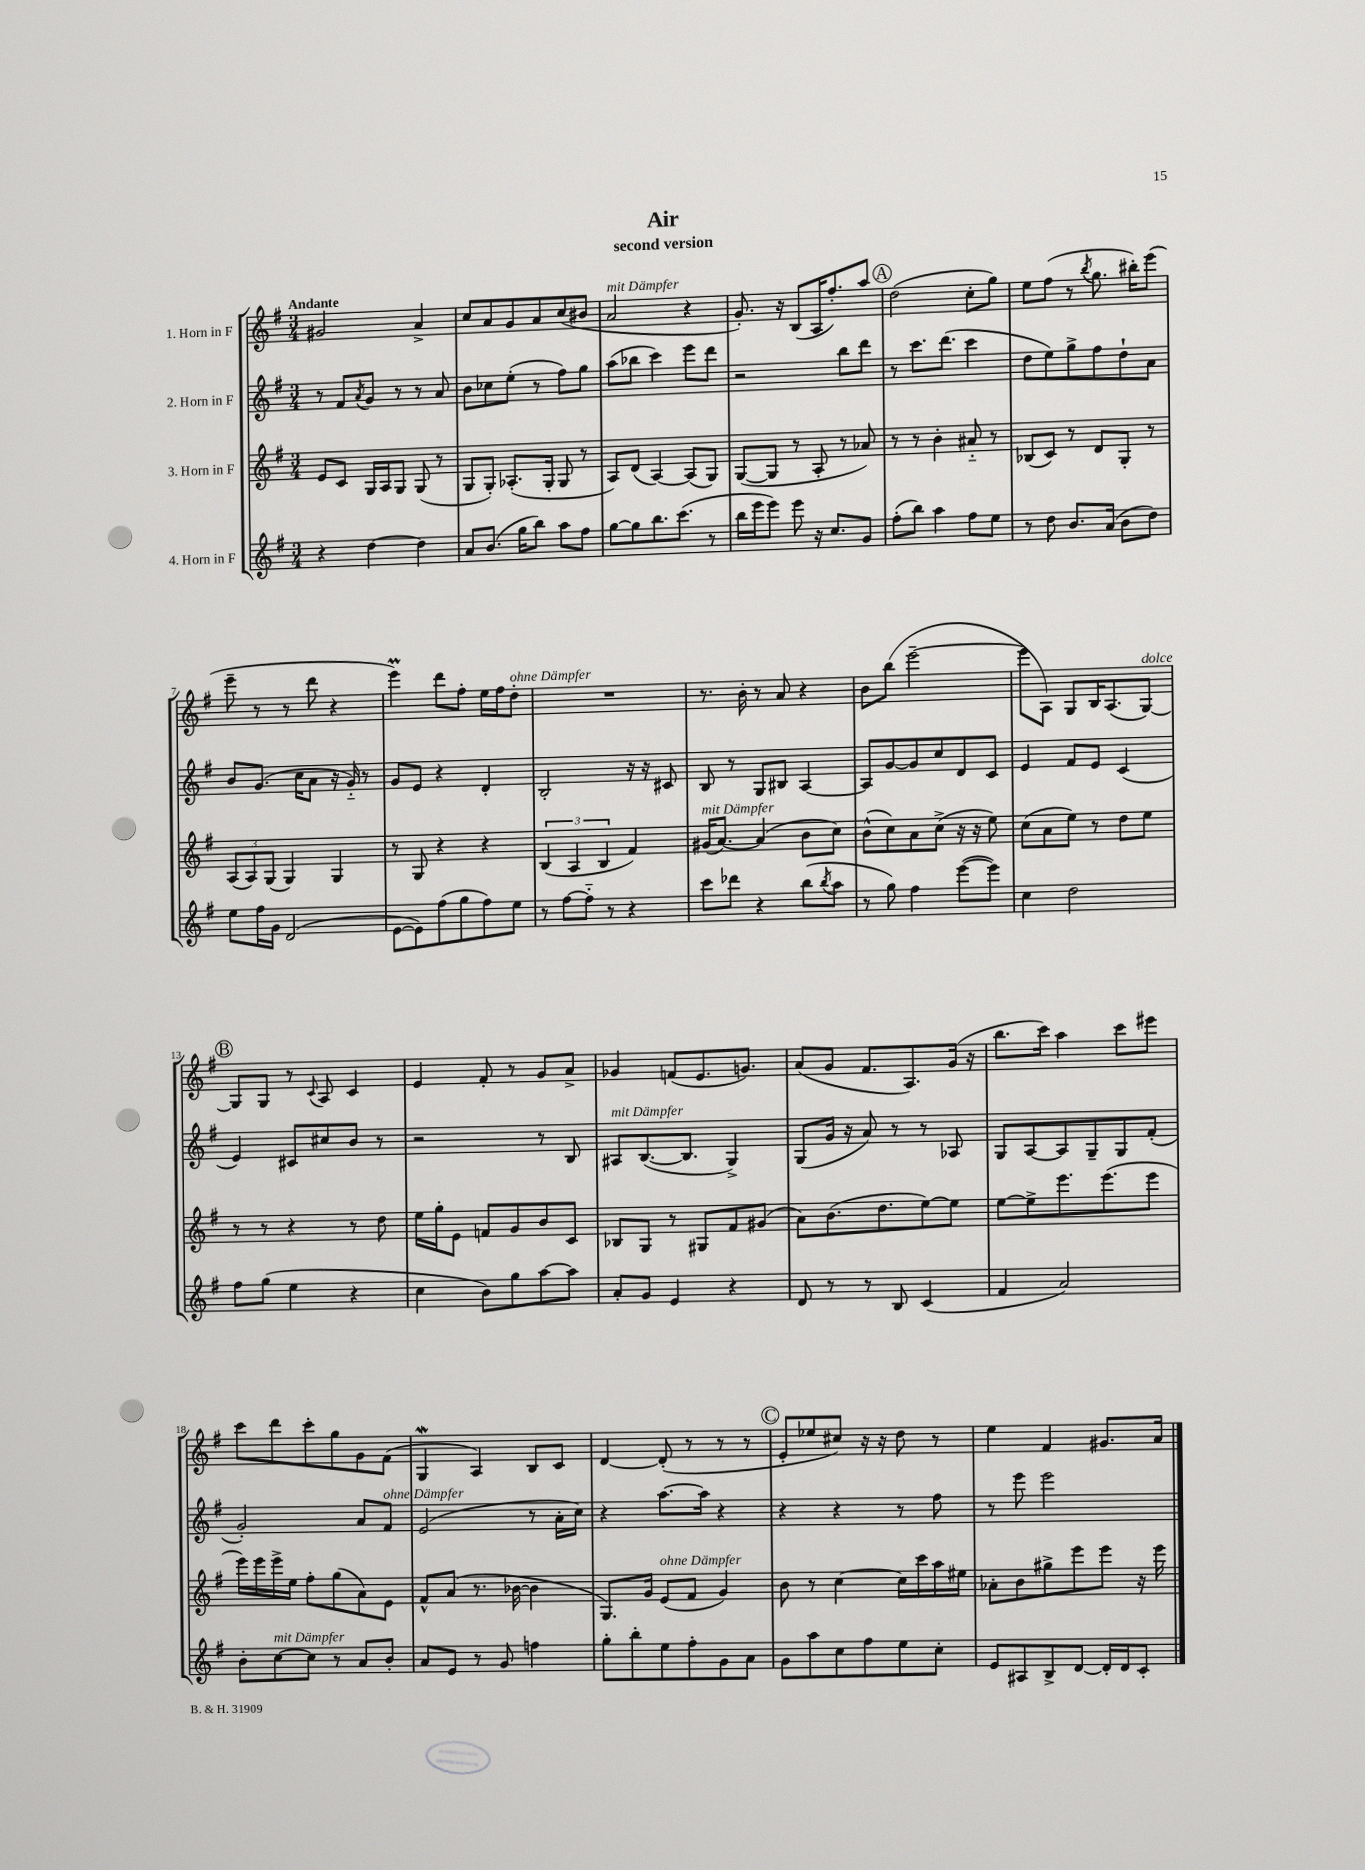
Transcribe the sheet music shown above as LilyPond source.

\header { title = "Air" subtitle = "second version" }
<<
\new StaffGroup <<
\new Staff = "s0" \with { instrumentName = "1. Horn in F" } {
    \clef treble \key g \major \numericTimeSignature \time 3/4 \tempo "Andante"
    gis'2 a'4-> |
    c''8 a'8 g'8 a'8 c''8( bis'8 |
    a'2^\markup { \italic "mit Dämpfer" } r4 |
    g'8.-.) r16 b8( a16 fis''8.-.) a''8 |
    \mark \markup { \circle "A" } d''2( c''8-. g''8) |
    e''8 fis''8( r8 \acciaccatura { b''8 } g''8. bis''16-.) e'''8( |
    e'''8-- r8 r8 d'''8 r4 |
    e'''4\prall) d'''8 fis''8-. e''16 fis''16 d''8-.^\markup { \italic "ohne Dämpfer" } |
    R2. |
    r8. b'16-. r8 a'8 r4 |
    b'8 b''8( e'''2~-- |
    e'''8 a8) g8 b16 a8.( g8~^\markup { \italic "dolce" }) |
    \mark \markup { \circle "B" } g8 g8 r8 \appoggiatura { c'8 } a8 c'4 |
    e'4 fis'8-. r8 g'8 a'8-> |
    ges'4 f'8( e'8. g'8.) |
    a'8( g'8 fis'8. a8.) g'16( r16 |
    b''8. c'''16) a''4 c'''8 eis'''8 |
    c'''8 d'''8 c'''8-. g''8 g'8 fis'8( |
    g4\mordent a4) b8 c'8 |
    d'4~ d'8-.( r8 r8 r8 |
    \mark \markup { \circle "C" } e'8-. ees''8 cis''8) r16 r16 d''8 r8 |
    e''4 fis'4 gis'8. a'16 \bar "|." |
}
\new Staff = "s1" \with { instrumentName = "2. Horn in F" } {
    \clef treble \key g \major \numericTimeSignature \time 3/4
    r8 fis'8 \acciaccatura { a'8 } g'8 r8 r8 a'8 |
    b'8 ces''8 e''8-.( r8 fis''8) g''8 |
    a''8( bes''8 c'''4) e'''8 d'''8 |
    r2 b''8 d'''8 |
    \mark \markup { \circle "A" } r8 c'''8. d'''8.( c'''4 |
    d''8 e''8) g''8-> fis''8 d''8-! a'8 |
    b'8 g'8.( c''16 a'8 r16 g'16-_) r8 |
    g'8 e'8 r4 d'4-. |
    b2-. r16 r16 cis'8 |
    b8 r8 g8 bis8 a4~ |
    a8 g'8~ g'8 c''8 d'8 c'8 |
    e'4 fis'8 e'8 c'4( |
    \mark \markup { \circle "B" } e'4) cis'8 cis''8 b'8 r8 |
    r2 r8 b8 |
    ais8^\markup { \italic "mit Dämpfer" } b8.~( b8. g4->) |
    g8( g'16 r16 a'8) r8 r8 aes8 |
    g8 a8~ a8 g8-- g8 fis'8-.( |
    g'2-.) a'8 fis'8^\markup { \italic "ohne Dämpfer" } |
    e'2( r8 a'16-. c''16) |
    r4 a''8.~ a''16 r4 |
    \mark \markup { \circle "C" } r4 r4 r8 fis''8 |
    r8 e'''8 e'''2 \bar "|." |
}
\new Staff = "s2" \with { instrumentName = "3. Horn in F" } {
    \clef treble \key g \major \numericTimeSignature \time 3/4
    e'8 c'8 g16 a16 g8 g8( r8 |
    g8 g8-.) aes8.-.( g16-. g8 r8 |
    a8) d'8( a4~) a8( g8) |
    g8~( g8 r8 a8-. r8 aes'8) |
    \mark \markup { \circle "A" } r8 r8 b'4-. ais'8-_ r8 |
    bes8( c'8) r8 d'8 g8-. r8 |
    \tuplet 3/2 { a8( a8) g8( } g4) g4 |
    r8 g8 r4 r4 |
    \tuplet 3/2 { b4( a4 b4 } fis'4) |
    gis'16^\markup { \italic "mit Dämpfer" }( a'8.~) a'4( b'8 c''8) |
    b'8-^( c''8) a'8 c''8->( r16 r16 e''8) |
    c''8( a'8 e''8) r8 d''8 e''8 |
    \mark \markup { \circle "B" } r8 r8 r4 r8 d''8 |
    e''16 g''16-. e'8 f'8 g'8 b'8 c'8 |
    bes8 g8 r8 gis8 fis'8 gis'8( |
    a'8) b'8.( d''8. e''8~) e''8 |
    e''8~ e''8-> e'''8. e'''8.( e'''8 |
    e'''16) e'''16 e'''16-> e''16 fis''8-. g''8( a'8) e'8 |
    fis'8-^ a'8( r8. bes'16~ bes'4 |
    g8.) g'16 e'8^\markup { \italic "ohne Dämpfer" }( fis'8 g'4) |
    \mark \markup { \circle "C" } b'8 r8 c''4~ c''16 c'''16 a''16 eis''16 |
    aes'8-. b'8 gis''8-> e'''8 e'''8 r16 e'''16 \bar "|." |
}
\new Staff = "s3" \with { instrumentName = "4. Horn in F" } {
    \clef treble \key g \major \numericTimeSignature \time 3/4
    r4 d''4~ d''4 |
    a'8 b'8.( g''16 b''8) a''8 fis''8 |
    g''8~ g''8 b''8. c'''8.( r8 |
    b''16 e'''16 e'''8) e'''8 r16 c''8. g'8 |
    \mark \markup { \circle "A" } fis''8-.( b''8) a''4 fis''8 e''8 |
    r8 d''8 b'8. a'16( b'8 d''8) |
    e''8 fis''16 g'16 d'2( |
    e'8~ e'8) fis''8( g''8 fis''8) e''8 |
    r8 fis''8~ fis''8-_ r8 r4 |
    c'''8 des'''8 r4 b''8( \acciaccatura { b''8 } a''8 |
    r8 g''8) fis''4 e'''8~( e'''8) |
    c''4 d''2 |
    \mark \markup { \circle "B" } fis''8 g''8( e''4 r4 |
    c''4 b'8) g''8 a''8~ a''8 |
    a'8-. g'8 e'4 r4 |
    d'8 r8 r8 b8 c'4( |
    fis'4 a'2) |
    b'8-. c''8~^\markup { \italic "mit Dämpfer" } c''8 r8 a'8 b'8-. |
    a'8 e'8 r8 g'8 f''4 |
    g''8-. b''8-. e''8 fis''8-. g'8 a'8 |
    \mark \markup { \circle "C" } g'8 a''8 c''8 fis''8 e''8 c''8-. |
    e'8 ais8 b8-> d'8~ d'16-. d'16 c'8-. \bar "|." |
}
>>
>>
